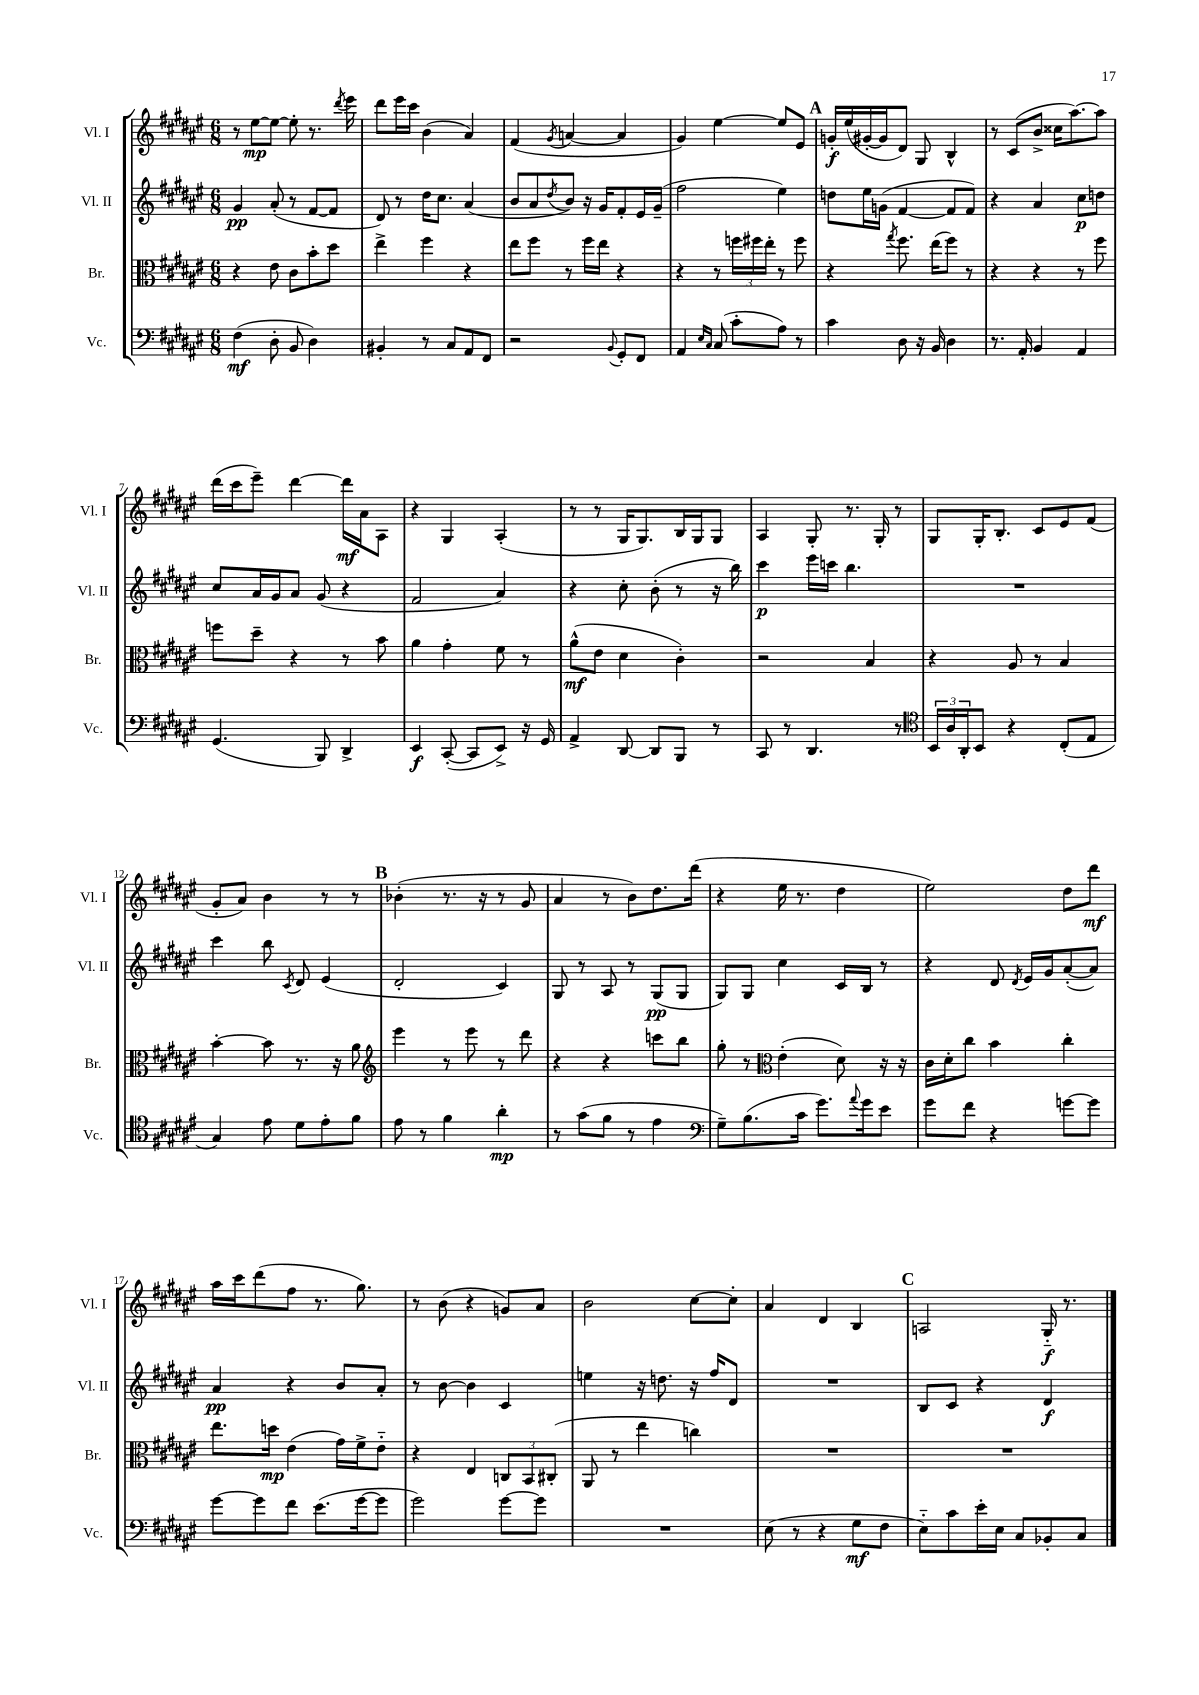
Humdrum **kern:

**kern	**dynam	**kern	**dynam	**kern	**dynam	**kern	**dynam
*part4	*part4	*part3	*part3	*part2	*part2	*part1	*part1
*staff4	*staff4	*staff3	*staff3	*staff2	*staff2	*staff1	*staff1
*I"Vc.	*	*I"Br.	*	*I"Vl. II	*	*I"Vl. I	*
*I'Vc.	*	*I'Br.	*	*I'Vl. II	*	*I'Vl. I	*
*clefF4	*	*clefC3	*	*clefG2	*	*clefG2	*
*k[f#c#g#d#a#e#]	*	*k[f#c#g#d#a#e#]	*	*k[f#c#g#d#a#e#]	*	*k[f#c#g#d#a#e#]	*
*M6/8	*	*M6/8	*	*M6/8	*	*M6/8	*
=1	=1	=1	=1	=1	=1	=1	=1
(4F#\	mf	4r	.	4g#/	pp	8r	.
.	.	.	.	.	.	[8ee#\L	mp
8D#'\	.	8e#\	.	(8a#'/	.	8ee#\J_	.
8BB/	.	8c#\L	.	8r	.	8ee#'\]	.
4D#\)	.	8b'\	.	[8f#/L	.	8.r	.
.	.	8dd#\J	.	8f#/J]	.	.	.
.	.	.	.	.	.	8qddd#/	.
.	.	.	.	.	.	16eee#\	.
=2	=2	=2	=2	=2	=2	=2	=2
4BB#X'/	.	4ee#^\	.	8d#/)	.	8ddd#\L	.
.	.	.	.	8r	.	16eee#\L	.
.	.	.	.	.	.	16ccc#\JJ	.
8r	.	4ff#\	.	16dd#\KL	.	(4b\	.
.	.	.	.	8.cc#\J	.	.	.
8C#/L	.	.	.	.	.	.	.
8AA#/	.	4r	.	(4a#/	.	4a#/)	.
8FF#/J	.	.	.	.	.	.	.
=3	=3	=3	=3	=3	=3	=3	=3
2r	.	8ee#\L	.	8b/L	.	(4f#/	.
.	.	8ff#\J	.	8a#/	.	.	.
.	.	.	.	8qdd#/	.	8qg#/	.
.	.	8r	.	8b/J)	.	[4an/	.
.	.	16ff#\LL	.	16r	.	.	.
.	.	16ee#\JJ	.	16g#/KL	.	.	.
8qqBB/	.	.	.	.	.	.	.
8GG#'/L	.	4r	.	8f#'/	.	4a/]	.
8FF#/J	.	.	.	16e#/L	.	.	.
.	.	.	.	(16g#~/JJ	.	.	.
=4	=4	=4	=4	=4	=4	=4	=4
4AA#/	.	4r	.	2ff#\	.	4g#/)	.
16qqE#/LL	.	.	.	.	.	.	.
16qqC#/JJ	.	.	.	.	.	.	.
(8C#/	.	8r	.	.	.	[4ee#\	.
8c#'\L	.	24ffn\LL	.	.	.	.	.
.	.	24ff#X\	.	.	.	.	.
.	.	24ee#'\JJ	.	.	.	.	.
8A#\J)	.	8r	.	4ee#\)	.	8ee#/L]	.
8r	.	8ff#\	.	.	.	8e#/J	.
!!LO:REH:place=s1:t=A
=5	=5	=5	=5	=5	=5	=5	=5
4c#\	.	4r	.	8ddn\L	.	16gn'/LL	f
.	.	.	.	.	.	(16ee#/	.
.	.	.	.	16ee#\L	.	[16g#X'/	.
.	.	.	.	(16gn\JJ	.	16g#/J]	.
.	.	8qgg#/	.	.	.	.	.
8D#\	.	8.ff#\	.	[4f#/	.	8d#/J)	.
16r	.	.	.	.	.	8G#/	.
16BB/	.	(16ee#\KL	.	.	.	.	.
4D#\	.	8ff#\J)	.	8f#/L]	.	4B^^/	.
.	.	8r	.	8f#/J)	.	.	.
=6	=6	=6	=6	=6	=6	=6	=6
8.r	.	4r	.	4r	.	8r	.
.	.	.	.	.	.	(8c#/L	.
16AA#'/	.	.	.	.	.	.	.
4BB/	.	4r	.	4a#/	.	8b^/J	.
.	.	.	.	.	.	16cc##X\KL	.
.	.	.	.	.	.	[8.aa#\)	.
4AA#/	.	8r	.	8cc#\L	p	.	.
.	.	8ff#\	.	8ddn\J	.	8aa#\J]	.
!!LO:LB:g=z
=7	=7	=7	=7	=7	=7	=7	=7
(4.GG#/	.	8ffn\L	.	8cc#/L	.	(16ddd#\LL	.
.	.	.	.	.	.	16ccc#\J	.
.	.	8dd#~\J	.	16a#/L	.	8eee#~\J)	.
.	.	.	.	16g#/J	.	.	.
.	.	4r	.	8a#/J	.	[4ddd#\	.
8BBB/)	.	.	.	(8g#/	.	.	.
4DD#^/	.	8r	.	4r	.	16ddd#\LL]	mf
.	.	.	.	.	.	16a#\J	.
.	.	8b\	.	.	.	8A#\J	.
=8	=8	=8	=8	=8	=8	=8	=8
4EE#/	f	4a#\	.	2f#/	.	4r	.
([8CC#'/	.	4g#'\	.	.	.	4G#/	.
8CC#/L]	.	.	.	.	.	.	.
8EE#^/J)	.	8f#\	.	4a#/)	.	(4A#'/	.
16r	.	8r	.	.	.	.	.
16GG#/	.	.	.	.	.	.	.
=9	=9	=9	=9	=9	=9	=9	=9
4AA#^/	.	(8a#^^\L	mf	4r	.	8r	.
.	.	8e#\J	.	.	.	8r	.
[8DD#/	.	4d#\	.	8cc#'\	.	16G#/KL	.
.	.	.	.	.	.	8.G#/)	.
8DD#/L]	.	.	.	(8b'\	.	.	.
8BBB/J	.	4c#'\)	.	8r	.	16B/L	.
.	.	.	.	.	.	16G#/J	.
8r	.	.	.	16r	.	8G#/J	.
.	.	.	.	16bb\)	.	.	.
=10	=10	=10	=10	=10	=10	=10	=10
8CC#/	.	2r	.	4ccc#\	p	4A#/	.
8r	.	.	.	.	.	.	.
4.DD#/	.	.	.	16eee#\LL	.	8G#'/	.
.	.	.	.	16cccn\JJ	.	.	.
.	.	.	.	4.bb\	.	8.r	.
.	.	4B/	.	.	.	.	.
.	.	.	.	.	.	16G#'/	.
8r	.	.	.	.	.	8r	.
=11	=11	=11	=11	=11	=11	=11	=11
*clefC4	*	*	*	*	*	*	*
24BB/LL	.	4r	.	2.r	.	8G#/L	.
24A#/	.	.	.	.	.	.	.
24AA#'/J	.	.	.	.	.	.	.
8BB/J	.	.	.	.	.	16G#'/K	.
.	.	.	.	.	.	8.B'/J	.
4r	.	8A#/	.	.	.	.	.
.	.	8r	.	.	.	8c#/L	.
(8C#'/L	.	4B/	.	.	.	8e#/	.
8E#/J	.	.	.	.	.	(8f#/J	.
!!LO:LB:g=z
=12	=12	=12	=12	=12	=12	=12	=12
4G#/)	.	[4b'\	.	4ccc#\	.	8g#'/L	.
.	.	.	.	.	.	8a#/J)	.
8e#\	.	8b\]	.	8bb\	.	4b\	.
.	.	.	.	8qc#/	.	.	.
8d#\L	.	8.r	.	8d#/	.	.	.
8e#'\	.	.	.	(4e#/	.	8r	.
.	.	16r	.	.	.	.	.
8f#\J	.	8a#\	.	.	.	8r	.
!!LO:REH:place=s1:t=B
=13	=13	=13	=13	=13	=13	=13	=13
*	*	*clefG2	*	*	*	*	*
8e#\	.	4eee#\	.	2d#'/	.	(4b-X'\	.
8r	.	.	.	.	.	.	.
4f#\	.	8r	.	.	.	8.r	.
.	.	8eee#\	.	.	.	.	.
.	.	.	.	.	.	16r	.
4a#'\	mp	8r	.	4c#/)	.	8r	.
.	.	8ddd#\	.	.	.	8g#/	.
=14	=14	=14	=14	=14	=14	=14	=14
8r	.	4r	.	8G#/	.	4a#/	.
(8g#\L	.	.	.	8r	.	.	.
8f#\J	.	4r	.	8A#/	.	8r	.
8r	.	.	.	8r	.	8b\L)	.
4e#\	.	8cccn\L	.	(8G#/L	pp	8.dd#\	.
.	.	8bb\J	.	8G#/J	.	.	.
.	.	.	.	.	.	(16ddd#\Jk	.
=15	=15	=15	=15	=15	=15	=15	=15
*clefF4	*	*	*	*	*	*	*
8G#~\L)	.	8gg#'\	.	8G#/L)	.	4r	.
(8.B\	.	8r	.	8G#/J	.	.	.
*	*	*clefC3	*	*	*	*	*
.	.	(4e#'\	.	4cc#\	.	16ee#\	.
16c#\Jk	.	.	.	.	.	8.r	.
8.g#\L)	.	.	.	.	.	.	.
.	.	8d#\)	.	16c#/LL	.	4dd#\	.
8qqa#/	.	.	.	.	.	.	.
16g#\k	.	.	.	16B/JJ	.	.	.
8e#\J	.	16r	.	8r	.	.	.
.	.	16r	.	.	.	.	.
=16	=16	=16	=16	=16	=16	=16	=16
8g#\L	.	16c#\LL	.	4r	.	2ee#\)	.
.	.	16d#'\J	.	.	.	.	.
8f#\J	.	8cc#\J	.	.	.	.	.
4r	.	4b\	.	8d#/	.	.	.
.	.	.	.	8qd#/	.	.	.
.	.	.	.	16e#/LL	.	.	.
.	.	.	.	16g#/J	.	.	.
[8gn\L	.	4cc#'\	.	([8a#'/	.	8dd#\L	.
8g\J]	.	.	.	8a#/J])	.	8ddd#\J	mf
!!LO:LB:g=z
=17	=17	=17	=17	=17	=17	=17	=17
[8g#\L	.	8.ee#\L	.	4a#/	pp	16aa#\LL	.
.	.	.	.	.	.	16ccc#\J	.
8g#\]	.	.	.	.	.	(8ddd#\	.
.	.	16ddn\Jk	mp	.	.	.	.
8f#\J	.	(4e#\	.	4r	.	8ff#\J	.
(8.e#\L	.	.	.	.	.	8.r	.
.	.	16g#\LL)	.	8b/L	.	.	.
[16g#\k	.	16f#^\J	.	.	.	8.gg#\)	.
8g#\J]	.	8e#\J	.	8a#'/J	.	.	.
=18	=18	=18	=18	=18	=18	=18	=18
2g#\)	.	4r	.	8r	.	8r	.
.	.	.	.	[8b\	.	(8b\	.
.	.	4E#/	.	4b\]	.	4r	.
[8g#\L	.	12Cn/L	.	4c#/	.	8gn/L)	.
.	.	12BB/	.	.	.	.	.
8g#\J]	.	.	.	.	.	8a#/J	.
.	.	(12C#X'/J	.	.	.	.	.
=19	=19	=19	=19	=19	=19	=19	=19
2.r	.	8AA#/	.	4een\	.	2b\	.
.	.	8r	.	.	.	.	.
.	.	4ee#\	.	16r	.	.	.
.	.	.	.	8.ddn\	.	.	.
.	.	4ccn\)	.	16r	.	[8cc#\L	.
.	.	.	.	16ff#/KL	.	.	.
.	.	.	.	8d#/J	.	8cc#'\J]	.
=20	=20	=20	=20	=20	=20	=20	=20
(8E#\	.	2.r	.	2.r	.	4a#/	.
8r	.	.	.	.	.	.	.
4r	.	.	.	.	.	4d#/	.
8G#\L	mf	.	.	.	.	4B/	.
8F#\J	.	.	.	.	.	.	.
!!LO:REH:place=s1:t=C
=21	=21	=21	=21	=21	=21	=21	=21
8E#\L)	.	2.r	.	8B/L	.	2An/	.
8c#\	.	.	.	8c#/J	.	.	.
16e#'\L	.	.	.	4r	.	.	.
16E#\JJ	.	.	.	.	.	.	.
8C#/L	.	.	.	.	.	.	.
8BB-X'/	.	.	.	4d#/	f	16G#/	f
.	.	.	.	.	.	8.r	.
8C#/J	.	.	.	.	.	.	.
==	==	==	==	==	==	==	==
*-	*-	*-	*-	*-	*-	*-	*-
